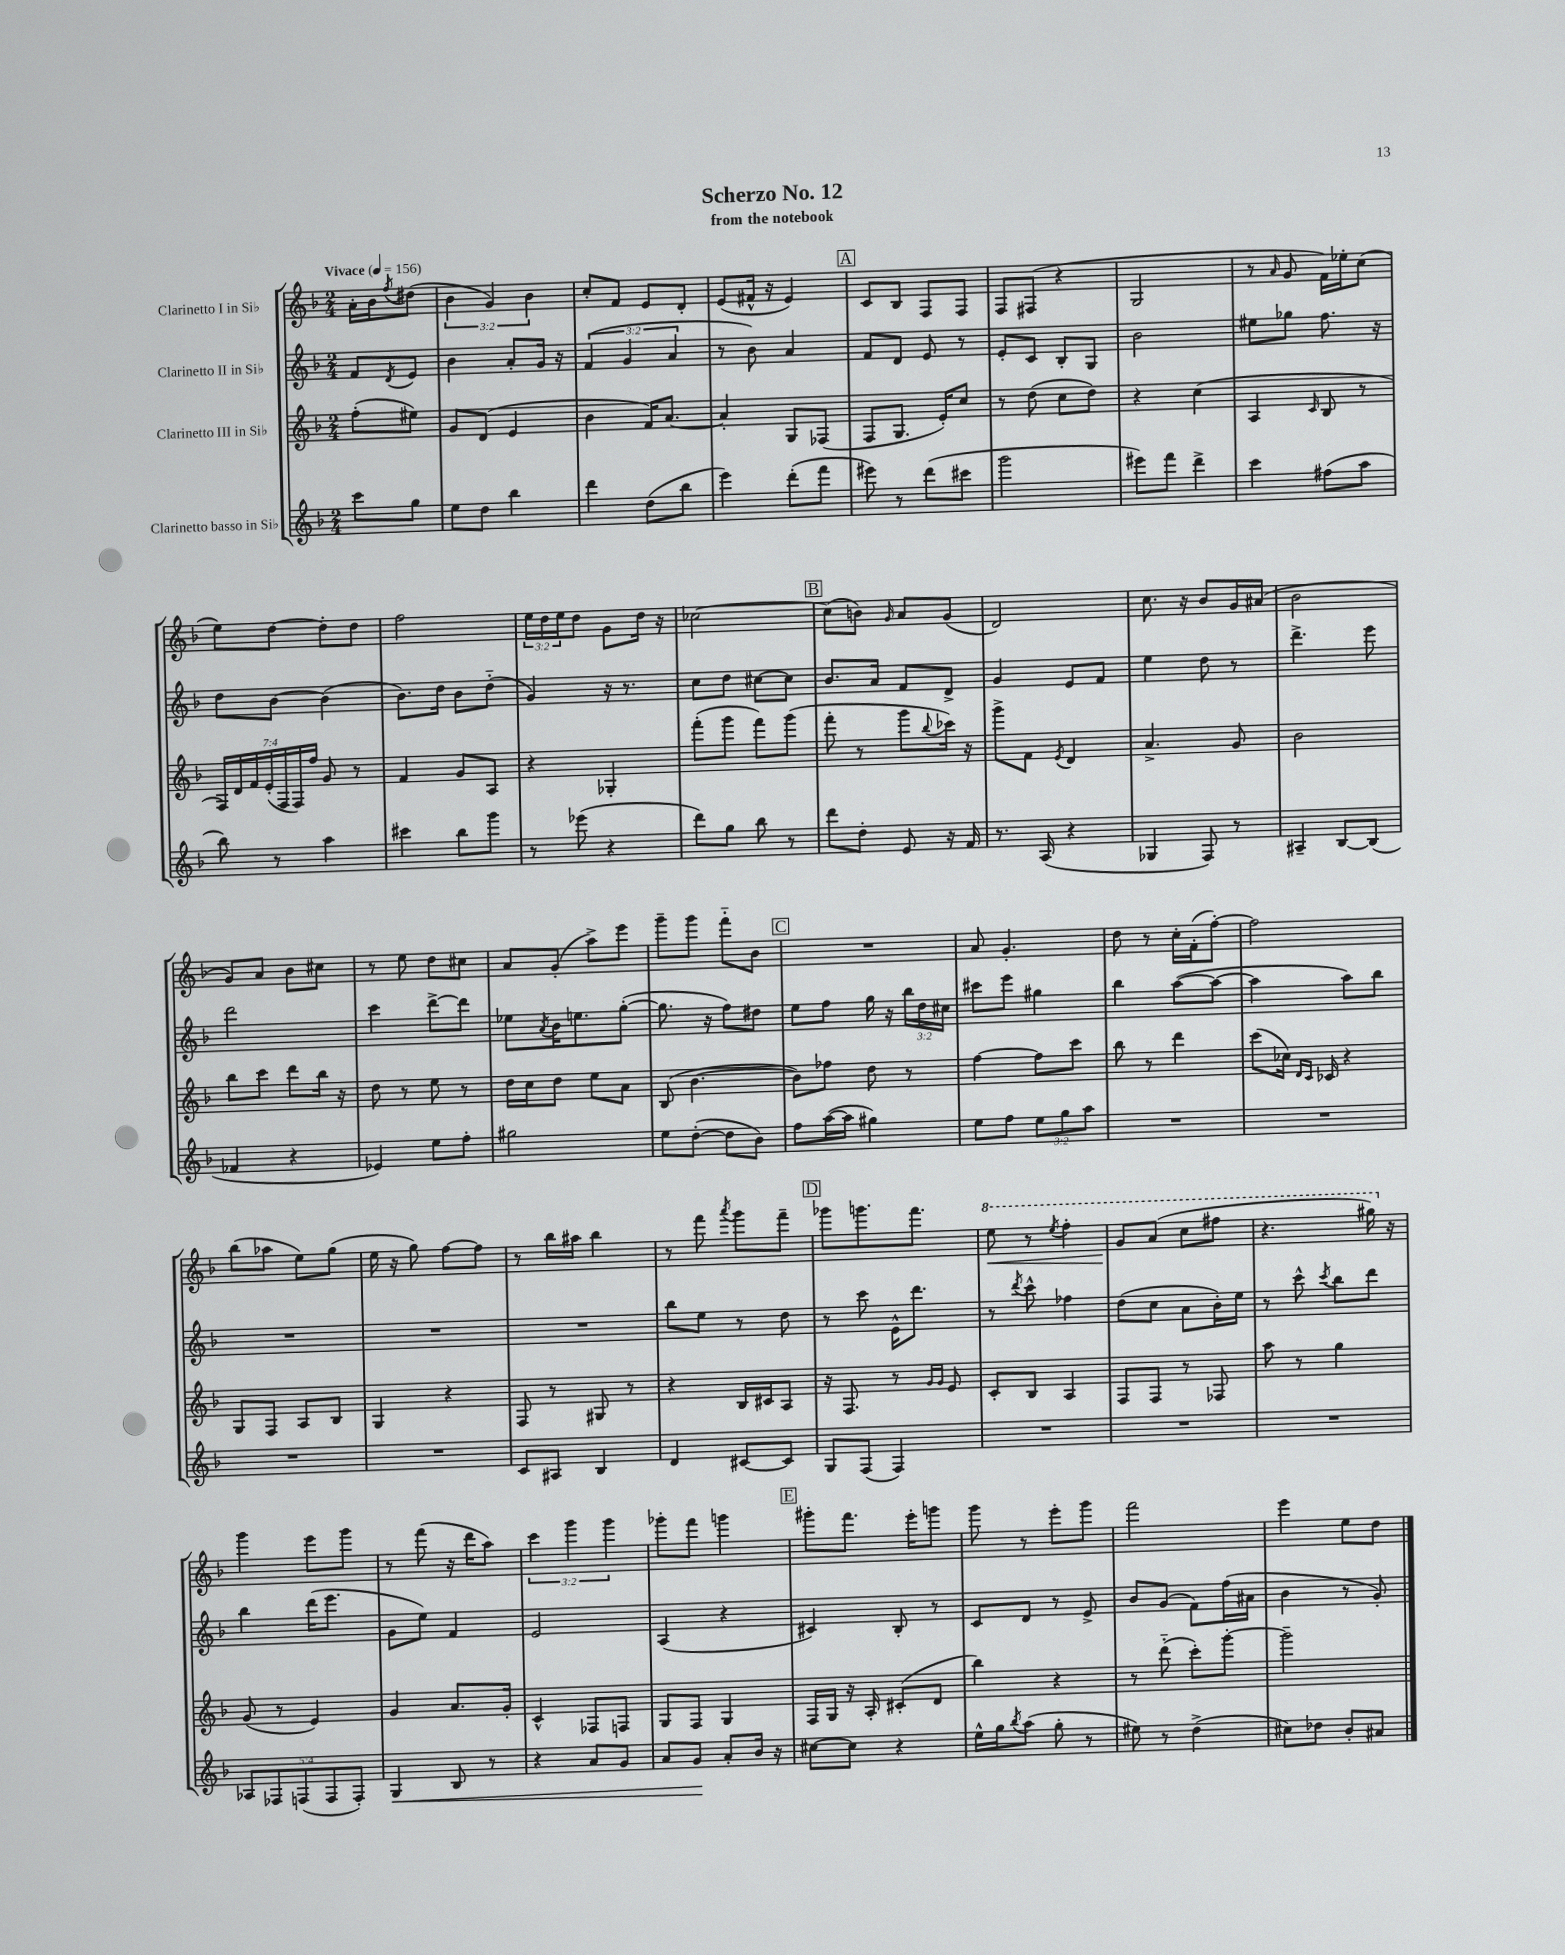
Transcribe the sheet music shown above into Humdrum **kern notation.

**kern	**kern	**kern	**kern
*staff4	*staff3	*staff2	*staff1
*clefG2	*clefG2	*clefG2	*clefG2
*k[b-]	*k[b-]	*k[b-]	*k[b-]
*M2/4	*M2/4	*M2/4	*M2/4
*MM156	*MM156	*MM156	*MM156
8ccc	(8ff'	8f	16a'
.	.	.	16b-
.	.	8qd	8qff
8gg	8ee#)	8e	(8dd#
=	=	=	=
8ee	8g	4b-	6b-
8dd	(8d	.	.
.	.	.	6g)
4bb-	4e	8a'	.
.	.	.	6b-
.	.	16g	.
.	.	16r	.
=	=	=	=
4ddd	4b-	(6f	8cc'
.	.	.	8f
.	.	6g	.
(8dd	16f)	.	8e
.	[8.a	.	.
.	.	6a	.
8bb-	.	.	8d'
=	=	=	=
4eee)	4a']	8r	(8e
.	.	8b-)	16f#^^
.	.	.	16r
(8ddd'	8G	4a	4e)
8fff	(8F-	.	.
=	=	=	=
8eee#)	8F	8f	8c
8r	8.G	8d	8B-
(8ddd	.	8e	8F
.	16e')	.	.
8ccc#	8cc	8r	8F
=	=	=	=
2ggg	8r	8e'	8F
.	(8dd	8c	(8F#
.	8cc	8B-'	4r
.	8dd)	8G	.
=	=	=	=
8eee#)	4r	2b-	2G
8fff	.	.	.
4ddd^	(4cc	.	.
=	=	=	=
4ccc	4A	8ee#	8r
.	.	.	16qqa
.	.	8gg-	8g
.	16qqc	.	.
(8ff#	8B-	8.ff	16f)
.	.	.	16ee-'
8aa	8r	.	(8cc
.	.	16r	.
=	=	=	=
8bb-)	28F)	8dd	8ee)
.	28d	.	.
.	28f	.	.
.	(28e'	.	.
8r	.	[8b-	[8dd
.	28F	.	.
.	28F)	.	.
.	28ff	.	.
4aa	8g	(4b-]	8dd']
.	8r	.	8dd
=	=	=	=
4ccc#	4f	8.b-)	2ff
.	.	16dd	.
8bb-	8g	8b-	.
8ggg	8A	(8dd'~	.
=	=	=	=
8r	4r	4g)	24ee
.	.	.	24dd
.	.	.	24ee
(8eee-	.	.	8dd
4r	4G-'	16r	8g
.	.	8.r	.
.	.	.	16dd
.	.	.	16r
=	=	=	=
8ddd)	(8fff'	8cc	[2cc-
8gg	8ggg	8dd	.
8bb-	8fff)	[8cc#	.
8r	(8ggg	8cc#]	.
=	=	=	=
8ddd	8fff'	8.b-	(8cc-]
8dd'	8r	.	8b)
.	.	16a	.
.	.	.	16qqg
8e	8ggg	8f	8a
.	8qqbb-	.	.
16r	16ccc-)	8d^	(8g
16f	16r	.	.
=	=	=	=
8.r	8ggg^	4g	2d)
.	8f	.	.
(16A	.	.	.
.	8qe	.	.
4r	4d	8e	.
.	.	8f	.
=	=	=	=
4G-	4.a^	4ee	8.cc
.	.	.	16r
8F)	.	8dd	8b-
8r	8g	8r	16g
.	.	.	(16a#
=	=	=	=
4A#~	2b-	4.ddd^	2b-
[8B-	.	.	.
(8B-]	.	8eee	.
=	=	=	=
4f-	8bb-	2ddd	8g)
.	8ccc	.	8a
4r	8ddd	.	8b-
.	16bb-	.	8cc#
.	16r	.	.
=	=	=	=
4e-)	8dd	4ccc	8r
.	8r	.	8ee
8ee	8ee	[8ddd^	8dd
8ff'	8r	8ddd]	8cc#
=	=	=	=
2gg#	16dd	8ee-	8a
.	16cc	.	.
.	.	8qa	.
.	8dd	16b-	(8g'
.	.	8.ee	.
.	8ee	.	8aa^)
.	8a	([8gg'	8eee
=	=	=	=
8ee	(8B-	8.gg]	8ggg~
([8dd'	[4.b-	.	8ggg
.	.	16r	.
8dd]	.	8ff)	8fff'~
8b-)	.	8dd#	8b-
=	=	=	=
8ff	8b-])	8ee	2r
([16aa	8ff-	8ff	.
16aa]	.	.	.
4gg#)	8dd	16gg	.
.	.	16r	.
.	8r	24bb-	.
.	.	24dd	.
.	.	24cc#	.
=	=	=	=
8ee	[4ff	8ccc#	8a
8ff	.	8eee	4.g'
12ee	8ff]	4gg#	.
12gg	.	.	.
.	8ccc	.	.
12aa	.	.	.
=	=	=	=
2r	8bb-	4bb-	8dd
.	8r	.	8r
.	4ddd	([8aa	16cc'
.	.	.	(16f'
.	.	8aa_	[8ff')
=	=	=	=
2r	(8ccc	4aa]	2ff]
.	16cc-)	.	.
.	16qqd	.	.
.	16qqc	.	.
.	16c-	.	.
.	4r	8aa)	.
.	.	8bb-	.
=	=	=	=
2r	8G	2r	(8bb-
.	8F	.	8aa-
.	8A	.	8ee)
.	8B-	.	(8gg
=	=	=	=
2r	4G	2r	16ee
.	.	.	16r
.	.	.	8gg)
.	4r	.	[8ff
.	.	.	8ff]
=	=	=	=
8c	8F	2r	8r
8A#	8r	.	16bb-
.	.	.	16aa#
4B-	8G#	.	4bb-
.	8r	.	.
=	=	=	=
4d	4r	8bb-	8r
.	.	8ee	8fff
.	.	.	8qaaa
[8c#	16B-	8r	8ggg
.	16c#	.	.
8c#]	8A	8dd	8fff~
=	=	=	=
8G	16r	8r	8ggg-
.	8.F	.	.
(8F	.	8ccc	8.ggg
4F)	8r	16e^^	.
.	.	8.ddd	8.fff
.	16qqg	.	.
.	16qqg	.	.
.	8e	.	.
=	=	=	=
2r	8c'	8r	8eee
.	.	8qddd	.
.	8B-	8ccc^^	8r
.	.	.	8qeee
.	4A	4ff-	4fff'
=	=	=	=
2r	8F	(8dd	8gg
.	8F	8cc	(8aa
.	8r	8a	8ccc
.	8F-	16b-')	8fff#
.	.	16ee	.
=	=	=	=
2r	8aa	8r	4.r
.	8r	8ccc^^	.
.	.	8qccc	.
.	4gg	8bb-	.
.	.	8ddd	16ggg#)
.	.	.	16r
=	=	=	=
10A-	(8g	4bb-	4ggg
10F-	.	.	.
.	8r	.	.
(10F	.	.	.
.	4e)	(16ddd	8eee
10F	.	.	.
.	.	8.eee	.
.	.	.	8ggg
10F')	.	.	.
=	=	=	=
4G	4g	8g	8r
.	.	8ee)	(8fff
8B-	8.a	4f	16r
.	.	.	16ddd
8r	.	.	8aa)
.	16g'	.	.
=	=	=	=
4r	4c^^	2e	6ccc
.	.	.	6ggg
8a	8F-	.	.
.	.	.	6ggg
8g	8F	.	.
=	=	=	=
8a	8G	(4A	8ggg-'
8g	8F	.	8fff
8a'	4G	4r	4ggg
16b-	.	.	.
16r	.	.	.
=	=	=	=
[8cc#	16F	4c#)	8ggg#'
.	16G	.	.
8cc#]	16r	.	8.fff
.	16A'	.	.
4r	(8c#'	8B-'	.
.	.	.	16eee'
.	8d	8r	8ggg
=	=	=	=
16ee^^	4bb-)	8c	8ggg
16gg	.	.	.
8qbb-	.	.	.
(8aa	.	8d	8r
8gg'	4r	8r	8eee'
8r	.	8e^	8ggg
=	=	=	=
8ee#)	8r	8b-	2fff
8r	(8ddd'~	(8g	.
(4dd^	8ccc')	8f)	.
.	[8ggg'	(16ff	.
.	.	16a#	.
=	=	=	=
8cc#)	2ggg~]	4b-	4eee
8dd-	.	.	.
8b-'	.	8r	8ee
8a#	.	8g')	8dd
==	==	==	==
*-	*-	*-	*-
